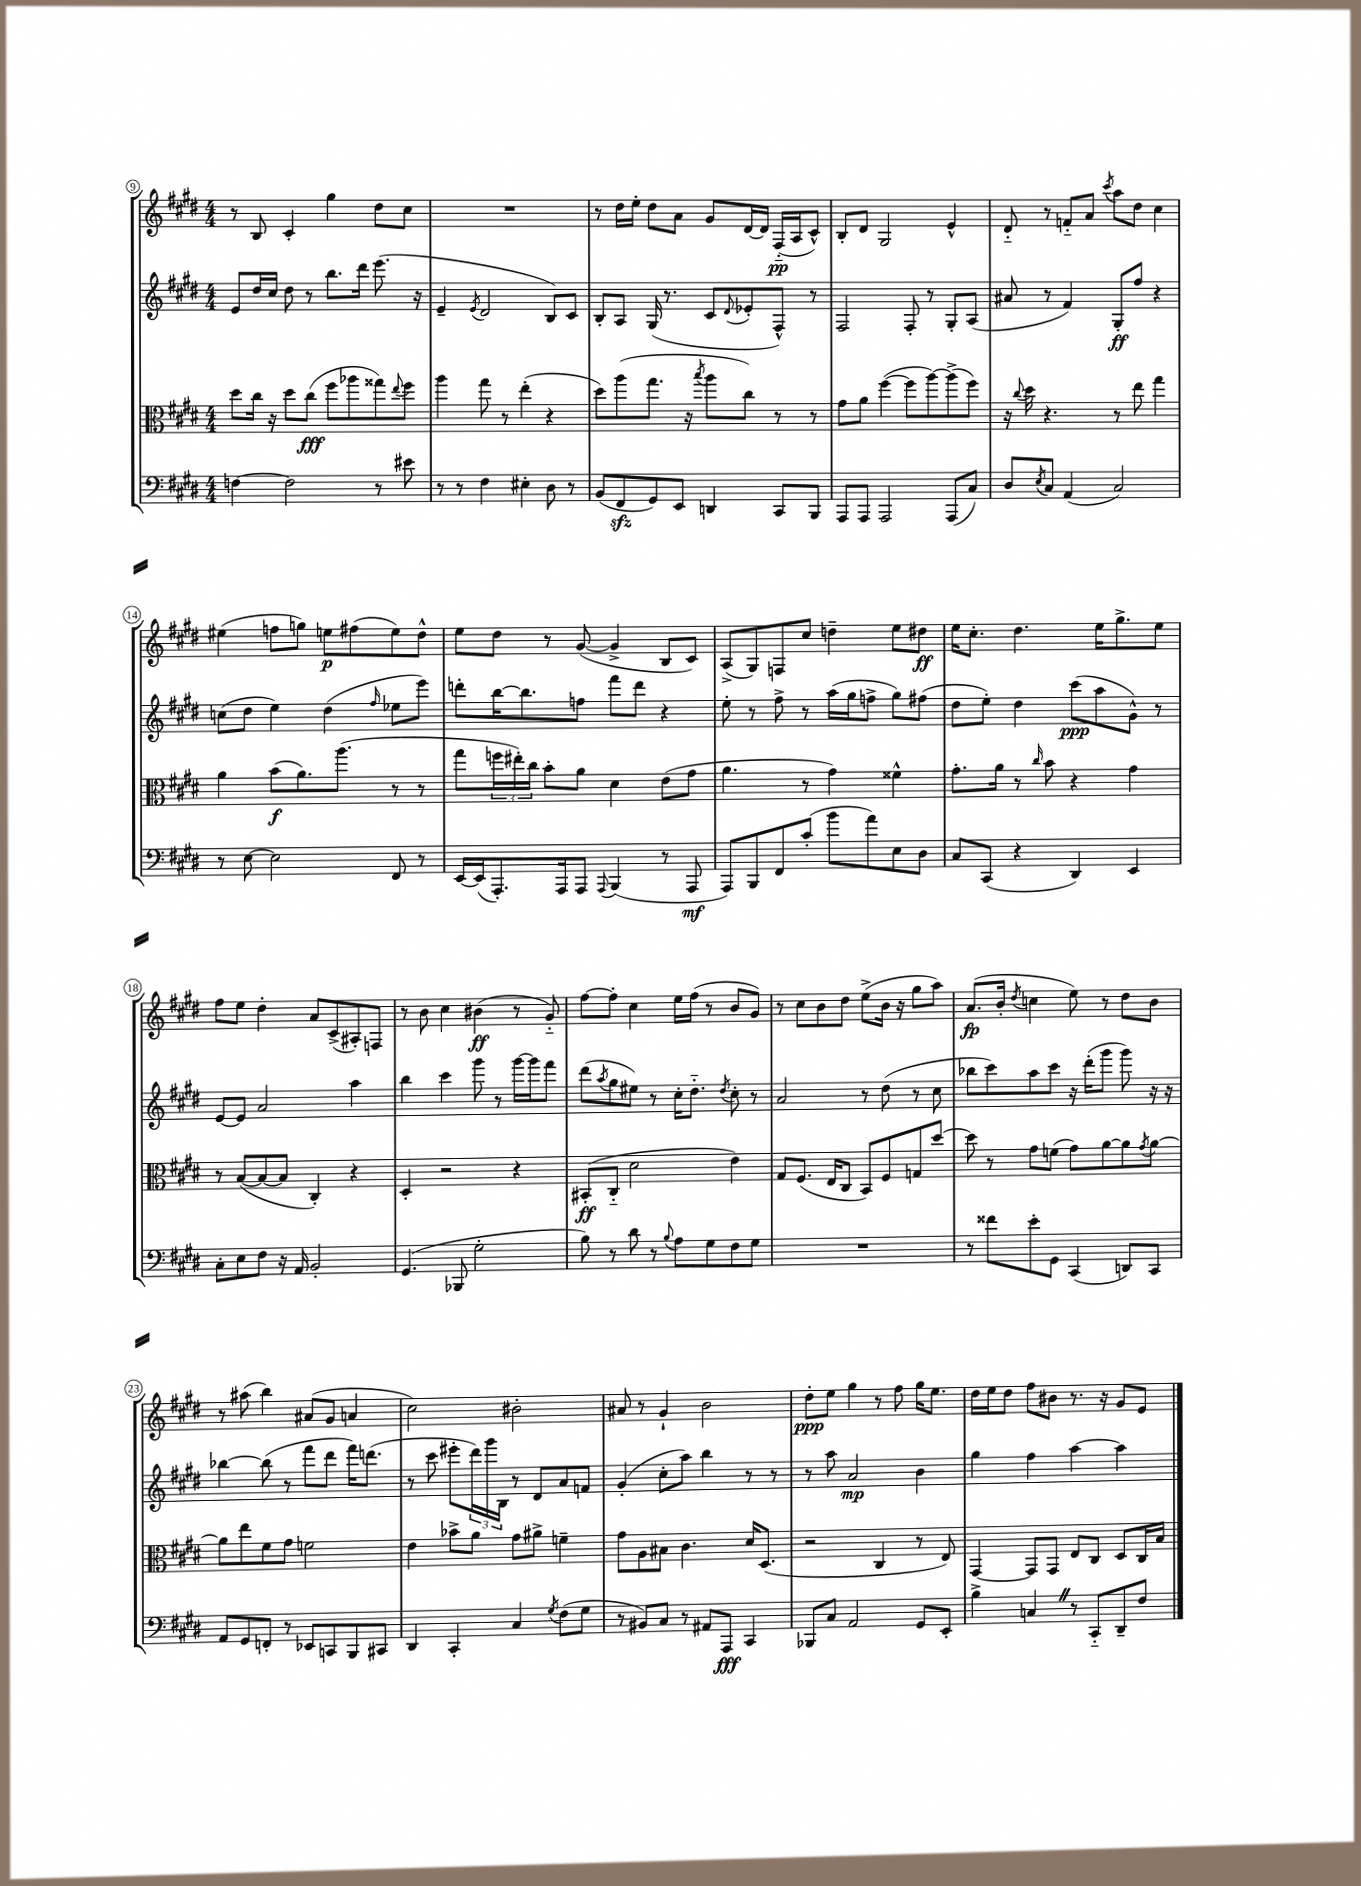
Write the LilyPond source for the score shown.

<<
\new StaffGroup <<
\new Staff = "s0" {
    \clef treble \key e \major \numericTimeSignature \time 4/4
    r8 b8 cis'4-. gis''4 dis''8 cis''8 |
    R1 |
    r8 dis''16 e''16-. dis''8 a'8 gis'8 dis'16~ dis'16 fis16-_\pp( a16 cis'8-^) |
    b8-. dis'8 gis2 e'4-^ |
    dis'8-_ r8 f'8-_ a'8 \acciaccatura { cis'''8 } a''8 dis''8 cis''4 |
    eis''4( f''8 g''8) e''8\p fis''8( e''8) dis''8-^ |
    e''8 dis''8 r8 gis'8~( gis'4-> b8 cis'8) |
    a8->( gis8) f8 cis''8 d''4-- e''8 dis''8\ff |
    e''16 cis''8.-. dis''4. e''16 gis''8.-> e''8 |
    fis''8 e''8 dis''4-. a'8 cis'8->( ais8-.) f8 |
    r8 b'8 cis''4 bis'4\ff( r8 gis'8-_) |
    fis''8~ fis''8-. cis''4 e''16 fis''16( r8 b'8 gis'8) |
    r8 cis''8 b'8 dis''8 e''8->( b'16 r16 gis''8 a''8) |
    a'8.\fp( b'16-. \acciaccatura { dis''8 } c''4 e''8) r8 dis''8 b'8 |
    r8 ais''8( b''4) ais'8( gis'8 a'4 |
    cis''2) bis'2-. |
    ais'8 r8 gis'4-! b'2 |
    dis''8-.\ppp e''8 gis''4 r8 fis''8 gis''16 e''8. |
    dis''16 e''16 dis''8 fis''8 bis'8 r8. r16 gis'8 e'8 \bar "|." |
}
\new Staff = "s1" {
    \clef treble \key e \major \numericTimeSignature \time 4/4
    e'8 dis''16 cis''16 dis''8 r8 b''8. dis'''16 e'''8.( r16 |
    e'4-- \acciaccatura { e'8 } dis'2 b8) cis'8 |
    b8-. a8 gis16( r8. cis'8 \appoggiatura { dis'8 } ees'8-. fis8-^) r8 |
    fis2 fis8-. r8 gis8-. a8( |
    ais'8 r8 fis'4) gis8-.\ff fis''8 r4 |
    c''8( dis''8 e''4) dis''4( \grace { fis''16 } ees''8 e'''8) |
    d'''8-. b''16~ b''8. f''8 fis'''8 d'''8 r4 |
    e''8-. r8 fis''8-> r8 a''16( gis''16 f''8-> gis''8) fis''8( |
    dis''8 e''8-.) dis''4 cis'''8\ppp( a''8 gis'8-^) r8 |
    e'8~ e'8 a'2 a''4 |
    b''4 cis'''4 gis'''8 r8 gis'''16~ gis'''16 fis'''8 |
    dis'''8( \acciaccatura { a''8 } gis''8 eis''8) r8 cis''16-. dis''8.-_ \acciaccatura { dis''8 } cis''8-. r8 |
    a'2 r8 dis''8( r8 cis''8 |
    bes''8 cis'''8) a''8 cis'''8 r16 dis'''16-.( gis'''8 gis'''8) r16 r16 |
    bes''4~ bes''8( r8 fis'''8 dis'''8 fis'''16) d'''8.( |
    r8 cis'''8 eis'''8-. \tuplet 3/2 { dis'''16) gis'''16 b16 } r8 dis'8 a'8 f'8 |
    gis'4-.( cis''8-. a''8) b''4 r8 r8 |
    r8 a''8 a'2\mp b'4 |
    gis''4 fis''4 a''4~ a''4 \bar "|." |
}
\new Staff = "s2" {
    \clef alto \key e \major \numericTimeSignature \time 4/4
    dis''8 cis''16 r16 dis''8 cis''8\fff( fis''8 aes''8 gisis''8) \appoggiatura { e''8 } fis''8 |
    a''4 gis''8 r8 e''4-.( r4 |
    dis''8) a''8( gis''8. r16 \acciaccatura { b''8 } a''8 cis''8) r8 r8 |
    gis'8 a'8 fis''4~( fis''8 a''8~) a''8->( fis''8) |
    r16 \appoggiatura { cis''8 } dis''16 r4. r8 e''8 gis''4 |
    a'4 b'8\f( a'8.) a''8.( r8 r8 |
    gis''8 \tuplet 3/2 { f''16 eis''16-.) cis''16 } b'8-. a'8 dis'4 e'8( gis'8 |
    a'4. r8 gis'4) fisis'4-^ |
    gis'8.-. a'16 r8 \grace { cis''16 } b'8 r4 gis'4 |
    r8 b8~( b8~ b8 cis4-.) r4 |
    dis4-. r2 r4 |
    bis,8-.\ff( cis8-_ dis'2 e'4) |
    gis8 fis8.( e16 cis8 b,8) fis8 g8 dis''8~ |
    dis''8 r8 gis'8 f'8( gis'8) a'8~ a'8 \acciaccatura { gis'8 } a'8~ |
    a'8 e''8 fis'8 gis'8 f'2 |
    e'4 bes'8-> a'8 gis'8 ais'8-> f'4-- |
    gis'8 a8 bis8 cis'4. dis'16 dis8.( |
    r2 cis4 r8 e8) |
    gis,4~ gis,8 gis,8 e8 cis8 dis8 cis16 b16 \bar "|." |
}
\new Staff = "s3" {
    \clef bass \key e \major \numericTimeSignature \time 4/4
    f4~ f2 r8 eis'8 |
    r8 r8 fis4 eis4-. dis8 r8 |
    b,8( fis,8\sfz gis,8) e,8 d,4 cis,8 b,,8 |
    a,,8 a,,8 a,,2 a,,8( cis8) |
    dis8 \acciaccatura { e8 } cis8 a,4( cis2) |
    r8 e8~ e2 fis,8 r8 |
    e,16~ e,16( a,,8.-.) a,,16 a,,8 \appoggiatura { a,,8 } b,,4( r8 a,,8\mf |
    a,,8) b,,8 fis,8 cis'8-.( b'8 a'8) e8 dis8 |
    cis8 cis,8( r4 dis,4) e,4 |
    cis8-. e8 fis8 r16 a,16 b,2-. |
    gis,4.( bes,,8 gis2-. |
    b8) r8 dis'8 r8 \appoggiatura { b8 } a8 gis8 fis8 gis8 |
    R1 |
    r8 fisis'8 e'8-. gis,8 cis,4( d,8) cis,8 |
    a,8 gis,8 f,8-. r8 ees,8 c,8 b,,8 cis,8 |
    dis,4 cis,4-. cis4 \acciaccatura { gis8 } fis8( gis8 |
    r8 bis,8) cis8 r8 ais,8 a,,8\fff cis,4 |
    bes,,8 cis8 a,2 gis,8 e,8-. |
    b4-> c4 \once \override BreathingSign.text = \markup { \musicglyph "scripts.caesura.straight" } \breathe r8 cis,8-_ dis,8-- fis8 \bar "|." |
}
>>
>>
\layout { \context { \Score currentBarNumber = #9 \override BarNumber.stencil = #(make-stencil-circler 0.1 0.3 ly:text-interface::print) } }
